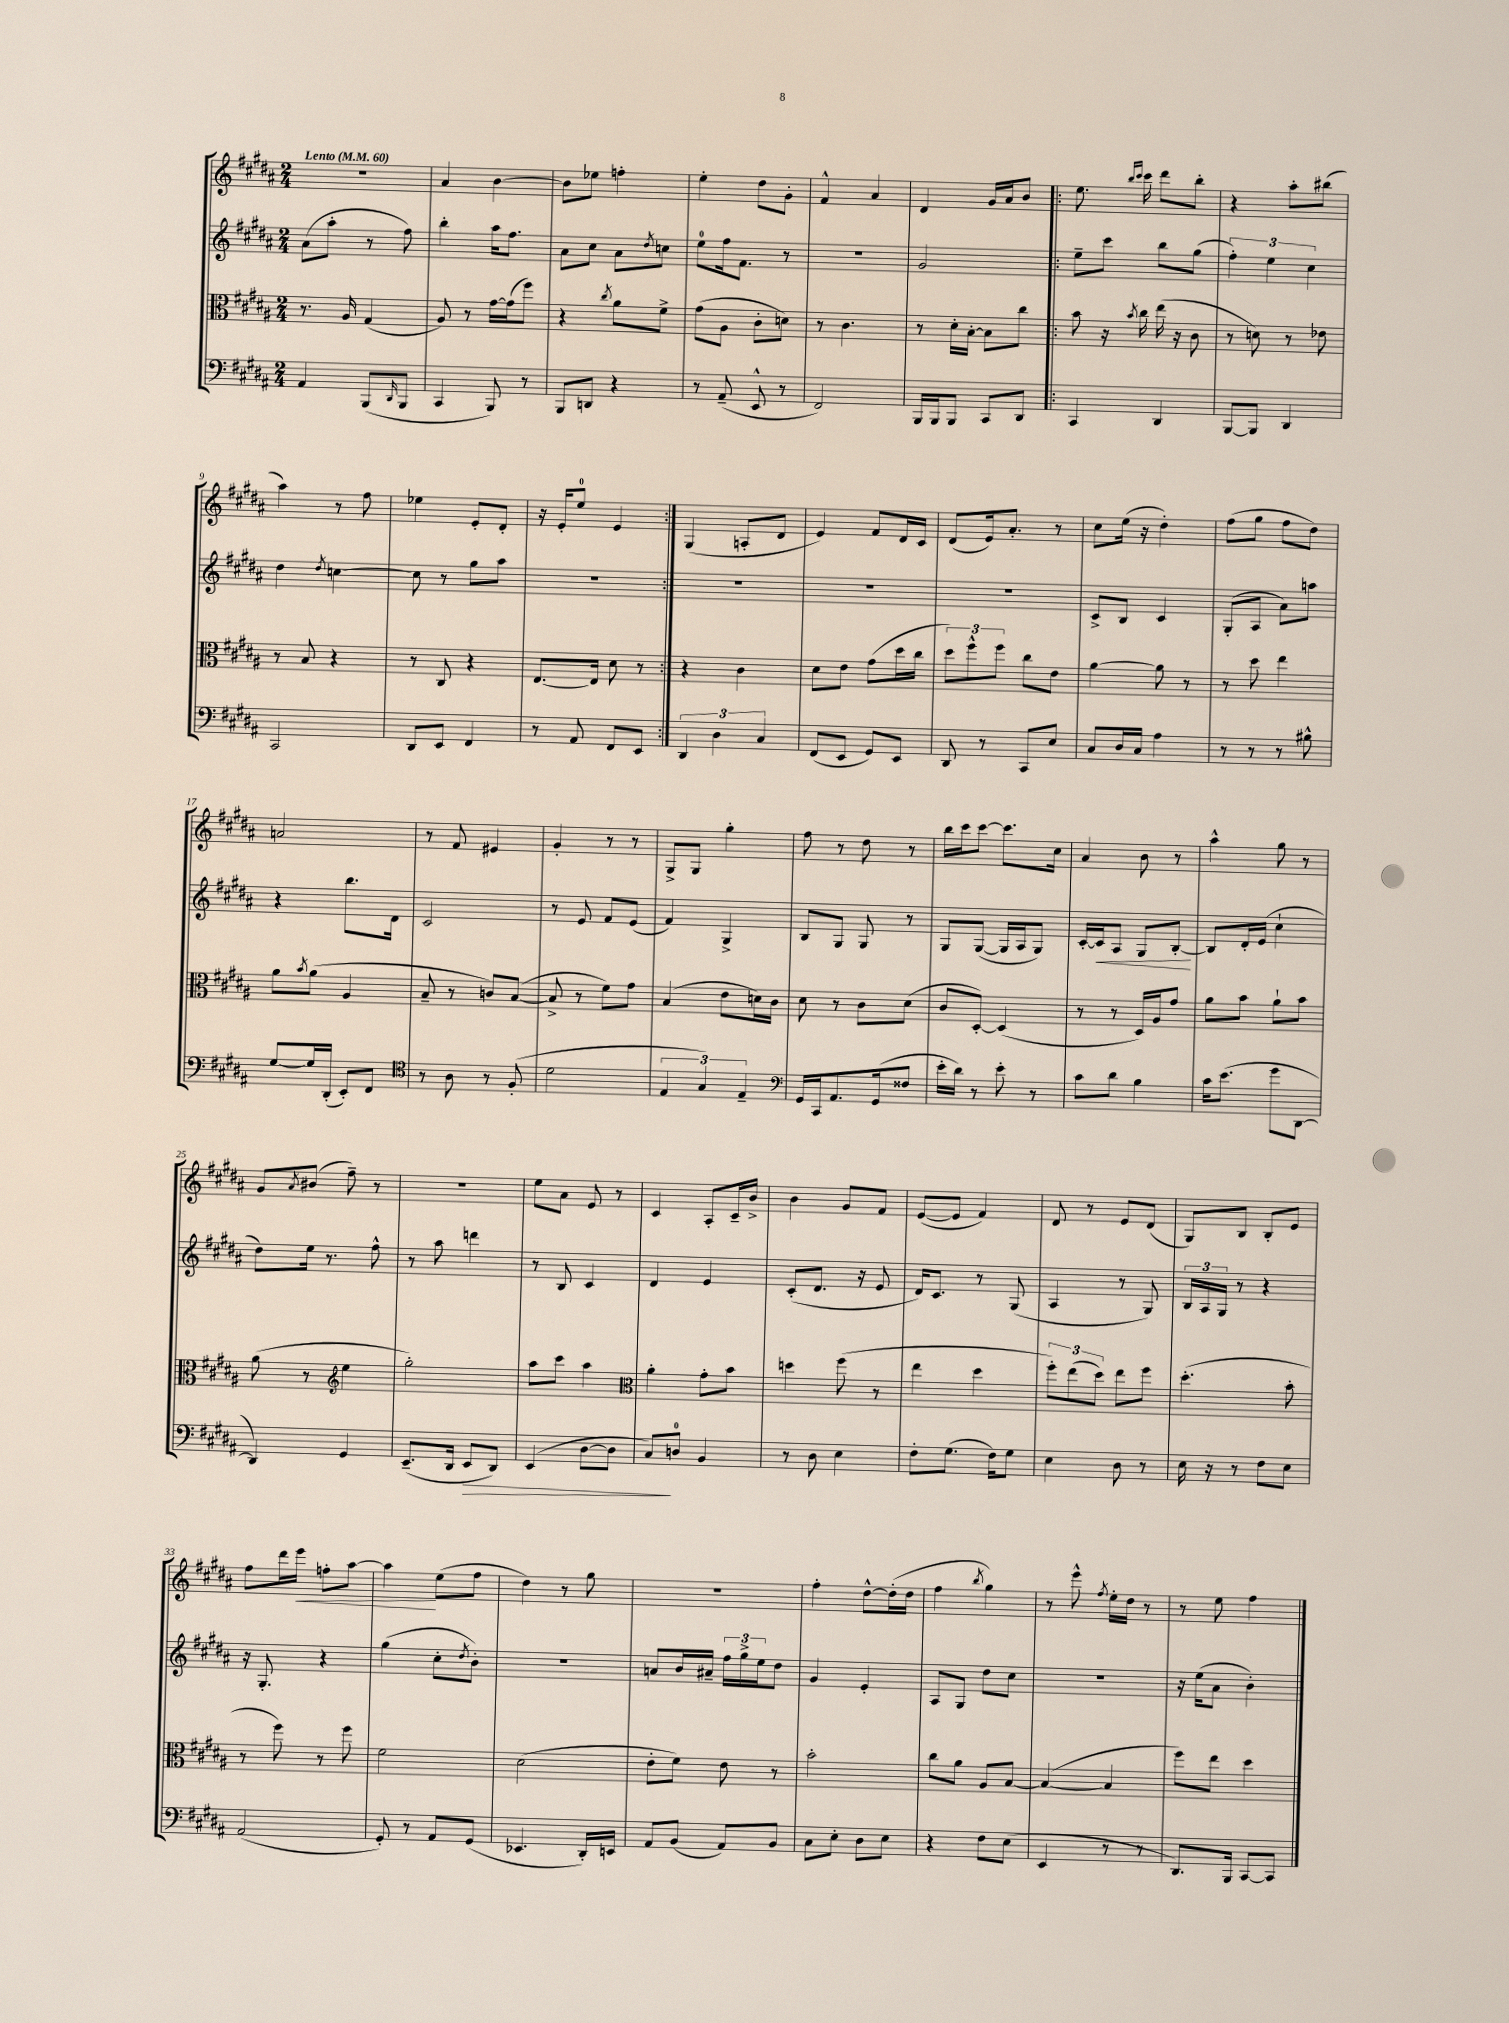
<<
\new StaffGroup <<
\new Staff = "s0" {
    \clef treble \key b \major \numericTimeSignature \time 2/4 \tempo "Lento" 4 = 60
    R2 |
    ais'4 b'4~ |
    b'8 ees''8 f''4-. |
    e''4-. dis''8 gis'8-. |
    fis'4-^ ais'4 |
    dis'4 gis'16 ais'16 b'8 |
    \repeat volta 2 { e''8. \grace { b''16 cis'''16 } cis'''16 dis'''8 b''8-. |
    r4 ais''8-. bis''8( |
    ais''4) r8 fis''8 |
    ees''4 e'8-. dis'8-. |
    r16 e'16-. e''8-0 e'4 | }
    gis4( a8-. dis'8 |
    e'4) fis'8 dis'16 cis'16 |
    dis'8( e'16) ais'8.-. r8 |
    cis''8 e''16( r16 dis''4-.) |
    fis''8( gis''8 fis''8 dis''8) |
    a'2 |
    r8 fis'8 eis'4 |
    gis'4-. r8 r8 |
    gis8-> gis8 gis''4-. |
    fis''8 r8 dis''8 r8 |
    b''16 cis'''16 cis'''8~ cis'''8. cis''16 |
    ais'4 b'8 r8 |
    ais''4-^ gis''8 r8 |
    gis'8 \acciaccatura { ais'8 } bis'8( fis''8--) r8 |
    R2 |
    e''8 ais'8 e'8 r8 |
    cis'4 ais8-. cis'16-- b'16-> |
    b'4 gis'8 fis'8 |
    e'8~( e'8 fis'4) |
    dis'8 r8 e'8 dis'8( |
    gis8) b8 b8-. e'8 |
    fis''8 dis'''16 e'''16\< f''8-. ais''8~ |
    ais''4\! e''8( fis''8 |
    dis''4) r8 gis''8 |
    R2 |
    fis''4-. dis''8~-^ dis''16-.( dis''16 |
    fis''4 \acciaccatura { b''8 } gis''4) |
    r8 e'''8-^ \acciaccatura { fis''8 } e''16-. dis''16 r8 |
    r8 e''8 fis''4 \bar "|." |
}
\new Staff = "s1" {
    \clef treble \key b \major \numericTimeSignature \time 2/4
    ais'8( ais''8-. r8 fis''8) |
    b''4-. ais''16 fis''8. |
    ais'8 cis''8 ais'8 \acciaccatura { dis''8 } c''8 |
    e''8-0 fis''16 fis'8. r8 |
    r2 |
    gis'2 |
    \repeat volta 2 { e''8-- cis'''8 b''8 gis''8( |
    \tuplet 3/2 { fis''4-.) e''4 cis''4 } |
    dis''4 \acciaccatura { dis''8 } c''4~ |
    c''8 r8 gis''8 ais''8 |
    R2 | }
    R2 |
    R2 |
    R2 |
    cis'8-> b8 cis'4 |
    gis8-.( ais8 ais'8) a''8 |
    r4 b''8. dis'16 |
    cis'2 |
    r8 e'8 fis'8 e'8( |
    fis'4) gis4-> |
    b8 gis8 gis8 r8 |
    gis8 gis8~( gis16 ais16 gis8) |
    cis'16~-. cis'16\< ais8 gis8 b8~-.\! |
    b8 dis'16-. e'16( cis''4-! |
    dis''8) e''16 r8. fis''8-^ |
    r8 ais''8 d'''4 |
    r8 b8 cis'4 |
    dis'4 e'4 |
    cis'8-.( dis'8. r16 e'8 |
    dis'16) cis'8. r8 gis8( |
    ais4 r8 gis8) |
    \tuplet 3/2 { b16 ais16 gis16 } r8 r4 |
    r16 gis8.-. r4 |
    gis''4( cis''8-. \acciaccatura { dis''8 } b'8-.) |
    R2 |
    a'8 b'16 ais'16-- \tuplet 3/2 { fis''16 gis''16-> e''16 } dis''8 |
    gis'4 e'4-. |
    ais8 gis8 dis''8 cis''8 |
    R2 |
    r16 e''16( ais'8 b'4-.) \bar "|." |
}
\new Staff = "s2" {
    \clef alto \key b \major \numericTimeSignature \time 2/4
    r8. ais16 gis4( |
    ais8) r8 gis'16~ gis'16( fis''8) |
    r4 \acciaccatura { cis''8 } ais'8 fis'8-> |
    gis'8( ais8 cis'8-. d'8) |
    r8 cis'4. |
    r8 dis'16-. b16~-. b8 cis''8 |
    \repeat volta 2 { b'8 r16 \acciaccatura { b'8 } cis''16 e''16( r16 cis'8 |
    r8 d'8) r8 ees'8 |
    r8 b8 r4 |
    r8 cis8 r4 |
    e8.~ e16 dis'8 r8 | }
    r4 cis'4 |
    dis'8 e'8 gis'8( dis''16 cis''16 |
    \tuplet 3/2 { dis''8) fis''8-^ fis''8 } cis''8 e'8 |
    ais'4~ ais'8 r8 |
    r8 dis''8 e''4 |
    ais'8 \acciaccatura { b'8 } ais'8( ais4 |
    b8-- r8 c'8) b8~( |
    b8-> r8 fis'8) gis'8 |
    b4( e'8 d'16) cis'16 |
    dis'8 r8 cis'8 dis'8( |
    cis'8 dis8~-.) dis4( |
    r8 r8 dis16) ais16 gis'8 |
    ais'8 b'8 ais'8-! b'8 |
    ais'8( r8 \clef treble e''4 |
    gis''2-.) |
    ais''8 cis'''8 ais''4 |
    \clef alto ais'4-. gis'8-. b'8 |
    d''4 fis''8( r8 |
    e''4 dis''4 |
    \tuplet 3/2 { fis''8-.) e''8( dis''8) } e''8 fis''8 |
    dis''4.-.( b'8-. |
    r8 fis''8) r8 fis''8 |
    fis'2 |
    dis'2( |
    e'8-. fis'8) e'8 r8 |
    b'2-. |
    cis''8 ais'8 ais8 b8~ |
    b4~( b4 |
    fis''8) e''8 dis''4 \bar "|." |
}
\new Staff = "s3" {
    \clef bass \key b \major \numericTimeSignature \time 2/4
    ais,4 b,,8( \grace { dis,16 } b,,8 |
    cis,4 b,,8) r8 |
    b,,8 d,8 r4 |
    r8 ais,8--( e,8-^ r8 |
    fis,2) |
    b,,16 b,,16 b,,8 cis,8 dis,8 |
    \repeat volta 2 { cis,4 dis,4 |
    b,,8~ b,,8 dis,4 |
    cis,2 |
    dis,8 e,8 fis,4 |
    r8 ais,8 fis,8 e,8 | }
    \tuplet 3/2 { dis,4 dis4 cis4 } |
    fis,8( e,8 gis,8) e,8 |
    dis,8 r8 cis,8 e8 |
    cis8 dis16 cis16 ais4 |
    r8 r8 r8 bis8-^ |
    gis8~ gis16 dis,16-.( e,8-.) fis,8 |
    \clef tenor r8 ais8 r8 fis8-.( |
    dis'2 |
    \tuplet 3/2 { e4 gis4) e4-- } |
    \clef bass gis,16 cis,16 ais,8. gis,16( fisis8 |
    e'16-. dis'16) r8 e'8-. r8 |
    cis'8 dis'8 b4 |
    cis'16 e'8.( gis'8 dis,8~ |
    dis,4) gis,4 |
    e,8.--( dis,16 e,8\> dis,8) |
    e,4( dis8~ dis8 |
    cis8\!) d8-0 b,4 |
    r8 dis8 e4 |
    fis8-. gis8.( fis16) gis8 |
    e4 dis8 r8 |
    e16 r16 r8 fis8 e8 |
    ais,2( |
    gis,8-.) r8 ais,8 gis,8( |
    ees,4. dis,16-.) e,16 |
    ais,8 b,8( ais,8) b,8 |
    cis8 e8-. dis8 e8 |
    r4 fis8 e8( |
    e,4 r8 r8 |
    dis,8.) b,,16 cis,8~ cis,8 \bar "|." |
}
>>
>>
